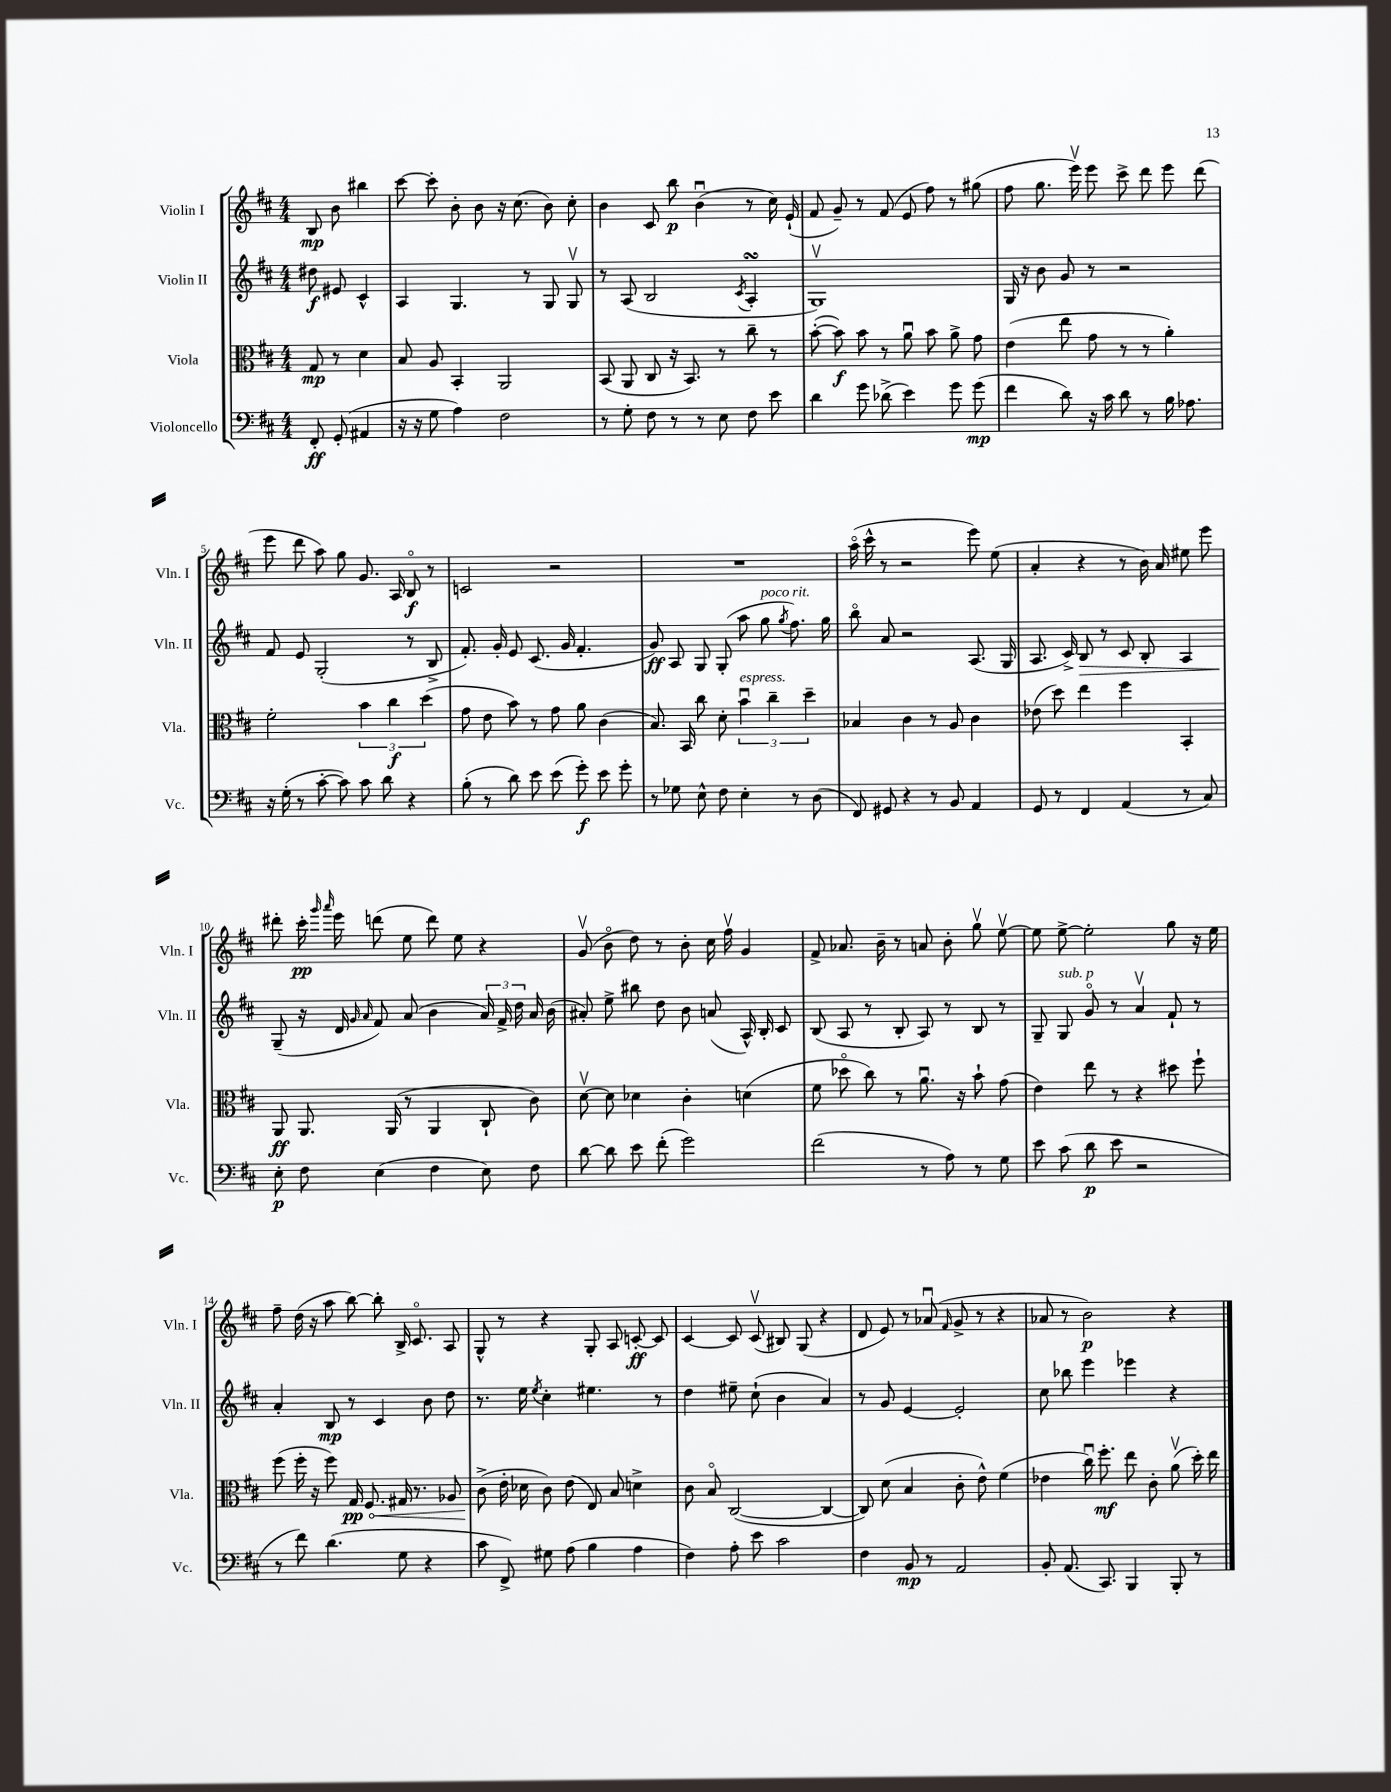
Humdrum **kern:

**kern	**kern	**kern	**kern
*staff4	*staff3	*staff2	*staff1
*clefF4	*clefC3	*clefG2	*clefG2
*k[f#c#]	*k[f#c#]	*k[f#c#]	*k[f#c#]
*M4/4	*M4/4	*M4/4	*M4/4
8FF#'	8G	8dd#	8B
(8GG'	8r	8e#	8b
4AA#	4d	4c#^^	4bb#
=	=	=	=
16r	8B	4A	[8ccc#
16r	.	.	.
8G	8A	.	8ccc#']
4A)	4BB'	4.G	8b'
.	.	.	8b
2F#	2AA	.	16r
.	.	.	(8.cc#
.	.	8r	.
.	.	8G	8b)
.	.	8Gv	8cc#'
=	=	=	=
8r	(8BB	8r	4b
8G'	8AA	(8A	.
8F#	8C#	2B	8c#
8r	16r	.	8bb
.	8.BB)	.	.
8r	.	.	(4bu
8E	8r	.	.
.	.	8qc#	.
8F#	8cc#~	4A'	8r
8e	8r	.	16cc#)
.	.	.	(16e`
=	=	=	=
4d	([8b'	1Gv)	8f#
.	8b])	.	8g~)
8g	8b	.	8r
(8d-^	8r	.	(8f#
4e)	8au	.	8e
.	8b	.	8ff#)
8g	8a^	.	8r
(8g	8g	.	(8gg#
=	=	=	=
4f#	(4e	16G	8ff#
.	.	16r	.
.	.	8b	8.gg
8d)	8ee	8g	.
.	.	.	16eeev)
16r	8g	8r	8eee
16c#	.	.	.
8d	8r	2r	8ccc#^
8r	8r	.	8ddd
16B	4a')	.	8eee
8.A-	.	.	.
.	.	.	(8ddd
=	=	=	=
16r	2f#'	8f#	8eee
(16G'	.	.	.
8r	.	8e	8ddd
[8c#'	.	(2G'	8aa)
8c#])	.	.	8gg
8c#	6b	.	8.g
8d	.	.	.
.	6cc#	.	.
.	.	.	16A
4r	.	8r	8Bo
.	(6dd	.	.
.	.	8B^	8r
=	=	=	=
(8B'	8g	8.f#')	2c
8r	8e	.	.
.	.	16g'	.
8d)	8b)	8e	.
8e	8r	(8.c#	.
(8e	8g	.	2r
.	.	16g	.
8g')	8a	4.f#'	.
8e	(4c#	.	.
8g'	.	.	.
=	=	=	=
8r	8.B)	8g)	1r
8G-	.	8A	.
.	16BB	.	.
8E^^	8cc#	8G	.
8F#	8d'	(8G'	.
4E'	6bu	8aa	.
.	.	8gg	.
.	6cc#~	.	.
.	.	8qgg	.
8r	.	8.ff#)	.
.	6dd~	.	.
(8D	.	.	.
.	.	16gg	.
=	=	=	=
8FF#)	4B-	8bbo	(16aao
.	.	.	16ccc#^^
8GG#	.	8a	8r
4r	4c#	2r	2r
8r	8r	.	.
8BB	8A	.	.
4AA	4c#	(8.A	8eee)
.	.	.	(8ee
.	.	16G	.
=	=	=	=
8GG	(8e-	8.A	4a'
8r	8dd)	.	.
.	.	16c#^)	.
4FF#	4ee	8B	4r
.	.	8r	.
(4AA	4ff#	8c#	8r
.	.	8B'	16b)
.	.	.	16a
8r	4BB'	4A	8ee#
8C#)	.	.	8eee
=	=	=	=
8E'	8AA	(8G~	8ddd#'
8F#	8.AA	16r	16ccc#'
.	.	.	16qqggg
.	.	.	16qqaaa
.	.	16d	16eee
.	.	16qqg	.
.	.	16qqa	.
(4E	.	8f#)	(8ddd
.	(16AA	.	.
.	8r	(8a	8ee
4F#	4AA	4b	8ddd)
.	.	.	8ee
8E)	8C#`	24a)	4r
.	.	24f#^	.
.	.	24dd	.
8F#	8c#)	16a	.
.	.	(16b	.
=	=	=	=
[8d	[8dv	8a#')	(8gv
8d]	8d]	8ee^	8bo
8e	4d-	8bb#	8dd)
(8f#'	.	8dd	8r
2g)	4c#'	8b	8b'
.	.	(8a	16cc#
.	.	.	16ff#v
.	(4d	16A^^)	4g
.	.	16B'	.
.	.	8c#	.
=	=	=	=
(2f#	8f#	(8B	8f#^
.	8dd-o	8A	8.a-
.	8cc#)	8r	.
.	.	.	16b~
.	8r	8B'	8r
8r	8.au	8A)	8a
8A)	.	8r	8b'
.	16r	.	.
8r	8b`	8B	8ggv
8G	(8g	8r	[8eev
=	=	=	=
8e	4e)	8G~	8ee]
(8c#	.	8G	[8ee^
8d	8ee	8go	2ee']
8e	8r	8r	.
2r	4r	4av	.
.	8dd#	8f#`	8gg
.	8ff#`	8r	16r
.	.	.	16ee
=	=	=	=
8r	(8ff#	4a'	8ff#~
8f#)	16ff#'	.	(16dd
.	16r	.	16r
(4.d	8ff#)	8B	8aa
.	16G	8r	[8bb)
.	8.F#	.	.
.	.	4c#	8bb']
8G	16G#	.	16B^
.	8.r	.	8.c#o
4r	.	8b	.
.	8A-	8dd	8A
=	=	=	=
8c#	(8c#^	8.r	8G^^
8FF#^)	16e'	.	8r
.	16d-	16ee	.
.	.	8qee	.
8G#	8c#)	4cc#'	4r
(8A	(8e	.	.
4B	8E)	4.ee#	8G'
.	8B	.	8A
4A	4d^	.	[8c'
.	.	8r	8c]
=	=	=	=
4F#)	8c#	4dd	[4c#
.	8Bo	.	.
8A'	([2C#	8ee#~	8c#]
8e	.	(8cc#`	(8c#v
2c#	.	4b	8B#)
.	.	.	(8G
.	4C#_	4a)	4r
=	=	=	=
4F#	8C#])	8r	8d
.	(8d	8g	8e)
8BB	4B	[4e	8r
8r	.	.	(8a-u
.	.	.	16qqf#
2AA	8c#'	2e']	8g^
.	8e^^)	.	8r
.	(4f#	.	4r
=	=	=	=
8BB'	4e-	8cc#	8a-
(8.AA	.	8bb-	8r
.	16cc#u)	4eee	2b)
8.CC#)	8.ff#'	.	.
4BBB	8ee	4eee-	.
.	8c#'	.	.
8BBB'	(8av	4r	4r
8r	16dd')	.	.
.	16ee	.	.
==	==	==	==
*-	*-	*-	*-
